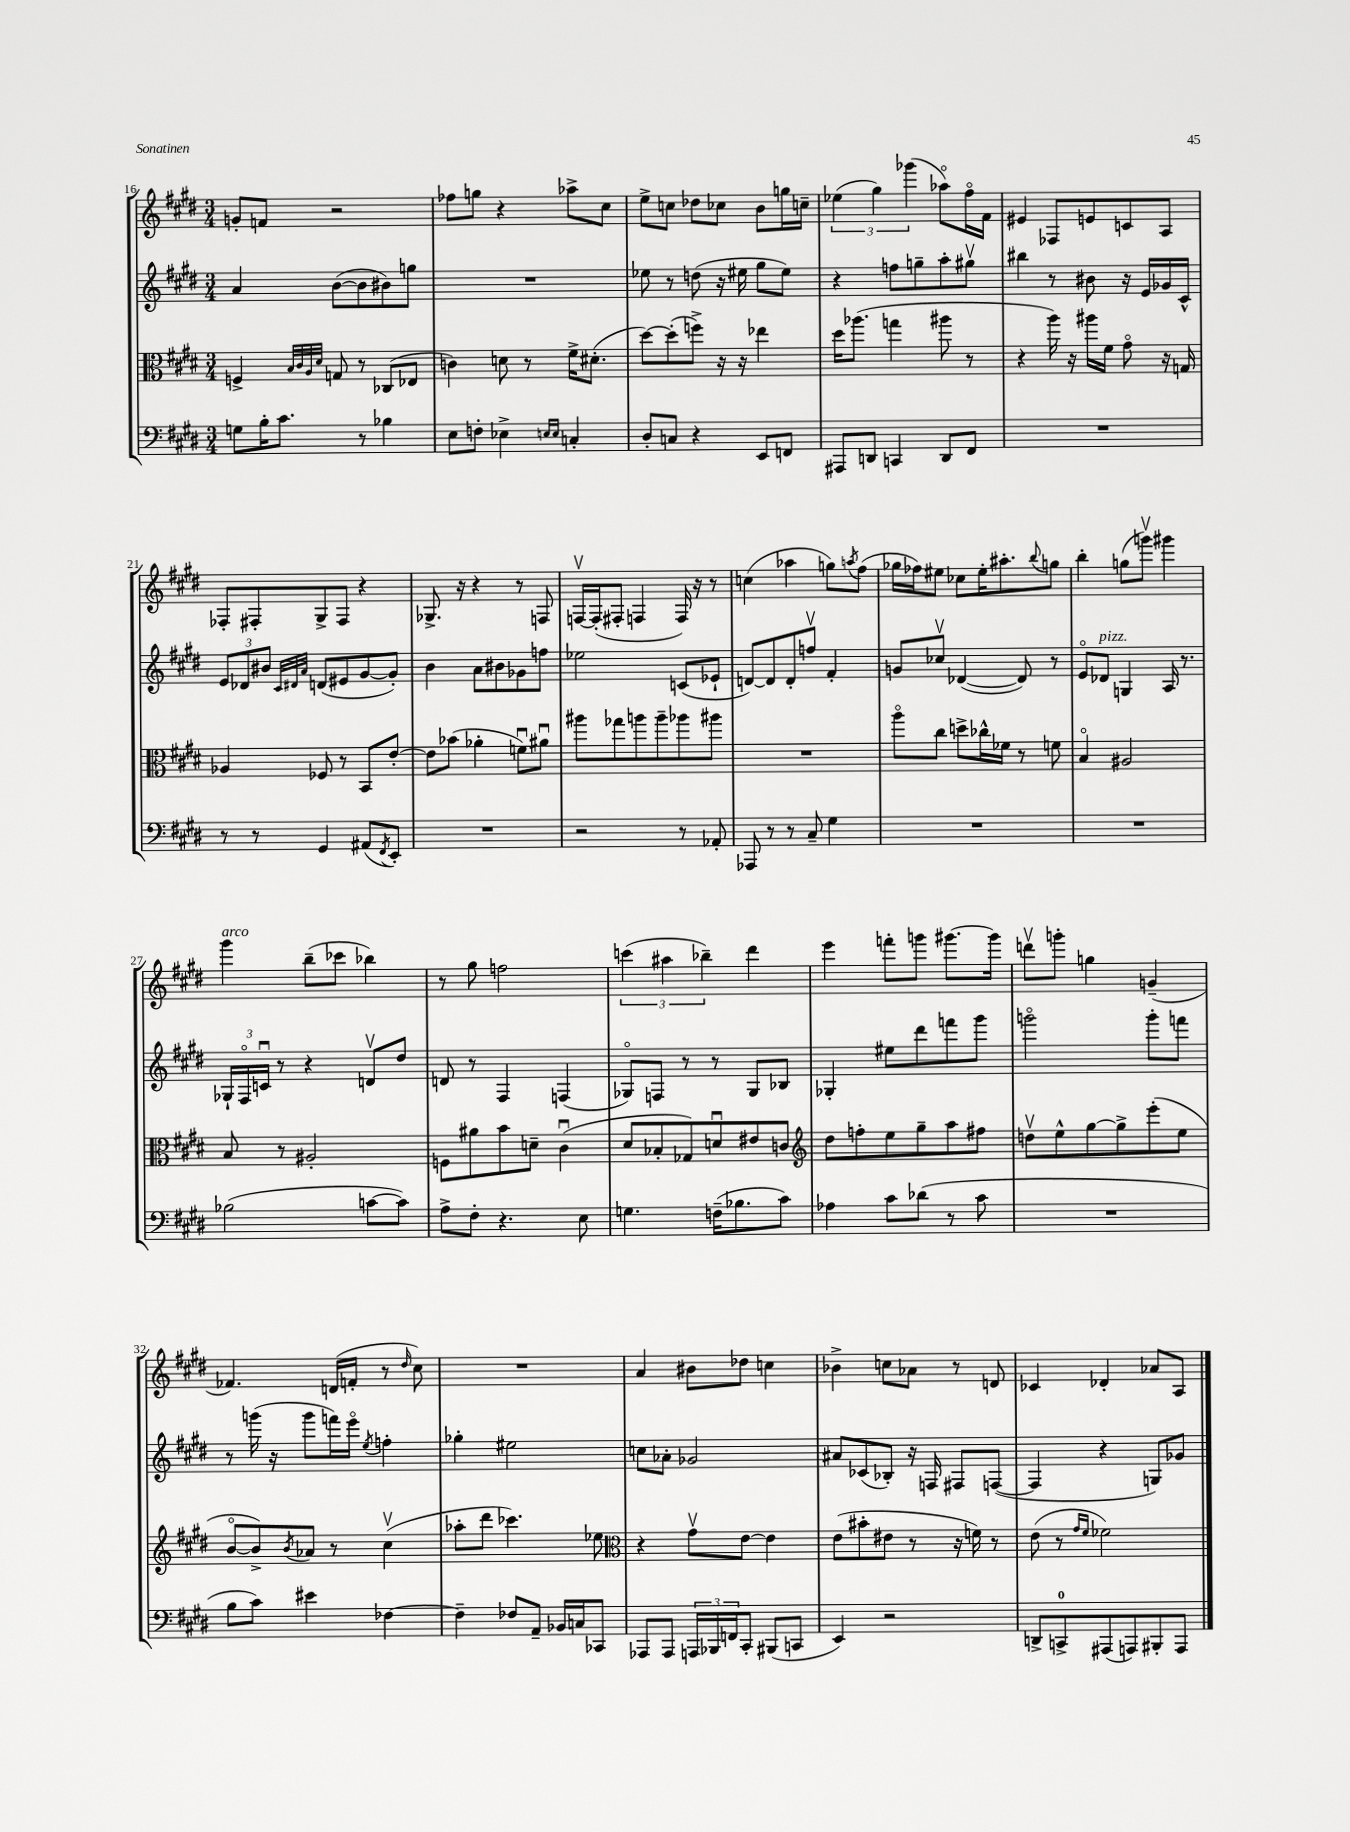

**kern	**kern	**kern	**kern
*part4	*part3	*part2	*part1
*staff4	*staff3	*staff2	*staff1
*clefF4	*clefC3	*clefG2	*clefG2
*k[f#c#g#d#]	*k[f#c#g#d#]	*k[f#c#g#d#]	*k[f#c#g#d#]
*M3/4	*M3/4	*M3/4	*M3/4
=16	=16	=16	=16
8Gn\L	4Fn^/	4a/	8gn'/L
16B'\K	.	.	8fn/J
8.c#\J	.	.	.
.	32qqB/LLL	.	.
.	32qqc#/	.	.
.	32qqA/	.	.
.	32qqd#/JJJ	.	.
.	8Gn/	([8b\L	2r
8r	8r	8b\]	.
4B-X\	(8C-X/L	8b#X\)	.
.	8E-X/J	8ggn\J	.
=17	=17	=17	=17
8E\L	4cn\)	2.r	8ff-X\L
8Fn'\J	.	.	8ggn\J
4E-X^\	8dn\	.	4r
.	8r	.	.
16qqEn/LL	.	.	.
16qqE/JJ	.	.	.
4Cn'/	16f#^\KL	.	8aa-X^\L
.	(8.d#X'\J	.	.
.	.	.	8cc#\J
=18	=18	=18	=18
8D#'/L	[8dd#\L)	8ee-X\	8ee^\L
8Cn/J	(8dd#'\]	8r	8ccn\J
4r	8ffn^\J)	(8ddn\	8dd-X\L
.	16r	16r	8cc-X\J
.	16r	16ee#X\	.
8EE/L	4ee-X\	8gg#\L	8b\L
8FFn/J	.	8ee#\J)	16ggn\L
.	.	.	16ccn~\JJ
=19	=19	=19	=19
8AAA#X/L	16dd#\KL	4r	(6ee-X\
.	(8.aa-X\J	.	.
8DDn/J	.	.	.
.	.	.	6gg#\)
4CCn/	4ggn\	8ffn\L	.
.	.	.	(6ggg-X\
.	.	8ggn~\	.
8DD/L	8aa#X\	8aa'\	8aa-X\L)
8FF#/J	8r	8gg#Xv\J	16ff#\L
.	.	.	16f#\JJ
=20	=20	=20	=20
2.r	4r	4bb#X\	4e#X/
.	16aa\)	8r	8F-X/L
.	16r	.	.
.	16aa#X\LL	8b#X\	8en/
.	16f#\JJ	.	.
.	8g#\	16r	8cn/
.	.	16e/LL	.
.	16r	16g-X/	8A/J
.	16Gn/	16c#^^/JJ	.
!!LO:LB:g=z
=21	=21	=21	=21
8r	4A-X/	12e/L	8F-X'/L
.	.	12d-X/	.
8r	.	.	8F#X'/
.	.	12b#X/J	.
.	.	32qqc#/LLL	.
.	.	32qqd#X/	.
.	.	32qqa/JJJ	.
4GG#/	8F-X/	(8dn/L	8G#^/
.	8r	8e#X/	8F#/J
(8AA#X/L	8BB/L	[8g#/	4r
8qFF#/	.	.	.
8EE'/J)	[8e'/J	8g#'/J])	.
=22	=22	=22	=22
2.r	8e\L]	4b\	8.G-X^/
.	(8b-X\J	.	.
.	.	.	16r
.	4a-X'\	8a\L	4r
.	.	8b#X\	.
.	8fnu\L)	8g-X\	8r
.	8a#Xu\J	8ffn\J	8Fn/
=23	=23	=23	=23
2r	8aa#X\L	2ee-X\	[16Fnv/LL
.	.	.	(16F'/J]
.	8gg-X\	.	8F#X'/J
.	8aan\	.	4Fn/
.	8aa~\	.	.
8r	8aa-X\	(8cn/L	16F/)
.	.	.	16r
8AA-X'/	8aa#X\J	8e-X`/J	8r
=24	=24	=24	=24
8AAA-X/	2.r	[8dn/L)	(4ccn\
8r	.	8d/]	.
8r	.	8d'/	4aa-X\
8C#~/	.	8ffnv/J	.
4G#\	.	4f#'/	8ggn\L)
.	.	.	8qaan/
.	.	.	(8ff#\J
=25	=25	=25	=25
2.r	8aa\L	8gn/L	16gg-X\LL
.	.	.	16ff-X\J)
.	8cc#\J	8cc-Xv/J	8ee#X\J
.	8ddn^\L	([4d-X/	8cc-X\L
.	16cc-X^^\L	.	16ee#'\K
.	16f-X\JJ	.	8.aa#X'\
.	8r	8d-/])	.
.	.	.	8qqbb/
.	8fn\	8r	8ggn\J
=26	=26	=26	=26
2.r	4B/	8e/L	4bb'\
!	!	!LO:TX:a:i:t=pizz.	!
.	.	8d-X/J	.
.	2A#X/	4Gn/	(8ggn\L
.	.	.	8gggnv\J)
.	.	16A/	4ggg#X\
.	.	8.r	.
!!LO:LB:g=z
=27	=27	=27	=27
!	!	!	!LO:TX:a:i:t=arco
(2B-X\	8B/	24G-X`/LL	4ggg#\
.	.	24F#/	.
.	.	24cnu/JJ	.
.	8r	8r	.
.	2A#X'/	4r	(8bb~\L
.	.	.	8ccc-X\J
[8cn\L	.	8dnv/L	4bb-X\)
8c\J])	.	8dd#/J	.
=28	=28	=28	=28
8A^\L	8Fn\L	8dn/	8r
8F#'\J	8a#X\	8r	8gg#\
4.r	8b\	4F#/	2ffn\
.	8dn~\J	.	.
.	(4c#u\	(4Fn/	.
8E\	.	.	.
=29	=29	=29	=29
4.Gn\	8d#/L	8G-X/L)	(6cccn\
.	8B-X'/	8Fn/J	.
.	.	.	6aa#X\
.	8G-X/)	8r	.
.	.	.	6bb-X~\)
(16Fn~\KL	8dnu/	8r	.
8.B-X\	.	.	.
.	8e#X/	8G-/L	4ddd#\
8c#\J)	8cn/J	8B-X/J	.
=30	=30	=30	=30
*	*clefG2	*	*
4A-X\	8dd#\L	4G-X'/	4eee\
.	8ffn'\	.	.
8c#\L	8ee\	8ee#X\L	8fffn'\L
(8d-X\J	8gg#~\	8ddd#\	8gggn\J
8r	8aa\	8fffn\	[8.ggg#X\L
8c#\	8ff#X\J	8ggg#\J	.
.	.	.	16ggg#\Jk]
=31	=31	=31	=31
2.r	8ddnv\L	2gggn\	8dddnv\L
.	8ee^^\	.	8gggn'\J
.	[8gg#\	.	4ggn\
.	8gg#^\]	.	.
.	(8eee'\	8ggg'\L	(4gn~/
.	8ee\J	8fffn\J	.
!!LO:LB:g=z
=32	=32	=32	=32
8B\L	[8b/L	8r	4.f-X/)
8c#\J)	8b^/])	(16gggn\	.
.	.	16r	.
.	8qb/	.	.
4e#X\	8a-X/J	8ggg\L	.
.	8r	16fffn\L)	(16dn/LL
.	.	16eee\JJ	16fn'/JJ
.	.	8qee/	.
[4F-X\	(4cc#v\	4ffn'\	8r
.	.	.	16qqdd#/
.	.	.	8cc#\)
=33	=33	=33	=33
4F-~\]	8aa-X'\L	4gg-X'\	2.r
.	8ddd#\J	.	.
8F-X/L	4.ccc-X\)	2ee#X\	.
8AA~/J	.	.	.
16BB-X/LL	.	.	.
16Cn/J	.	.	.
8CC-X/J	8ee-X\	.	.
=34	=34	=34	=34
*	*clefC3	*	*
8AAA-X/L	4r	8ccn\L	4a/
8AAA-/J	.	8a-X'\J	.
24AAAn/LL	8g#v\L	2g-X/	8b#X\L
24BBB-X/	.	.	.
24FFn/J	.	.	.
8CC#'/J	[8e\J	.	8dd-X\J
(8BBB#X/L	4e\]	.	4ccn\
8CCn/J	.	.	.
=35	=35	=35	=35
4EE/)	(8e\L	8a#X/L	4b-X^\
.	8b#X'\	(8c-X/	.
2r	8e#X\J	8B-X'/J)	8ccn\L
.	8r	16r	8a-X\J
.	.	16Fn/	.
.	16r	8F#X/L	8r
.	16fn\)	.	.
.	8r	([8Fn/J	8dn/
=36	=36	=36	=36
8DDn^/L	(8e\	4F/]	4c-X/
8CCn^/	8r	.	.
.	16qqg#/LL	.	.
.	16qqf#/JJ	.	.
(8AAA#X/	2f-X\)	4r	4d-X'/
8AAAn/)	.	.	.
8BBB#X'/	.	8Gn/L)	8a-X/L
8AAA/J	.	8g-X/J	8A/J
==	==	==	==
*-	*-	*-	*-
